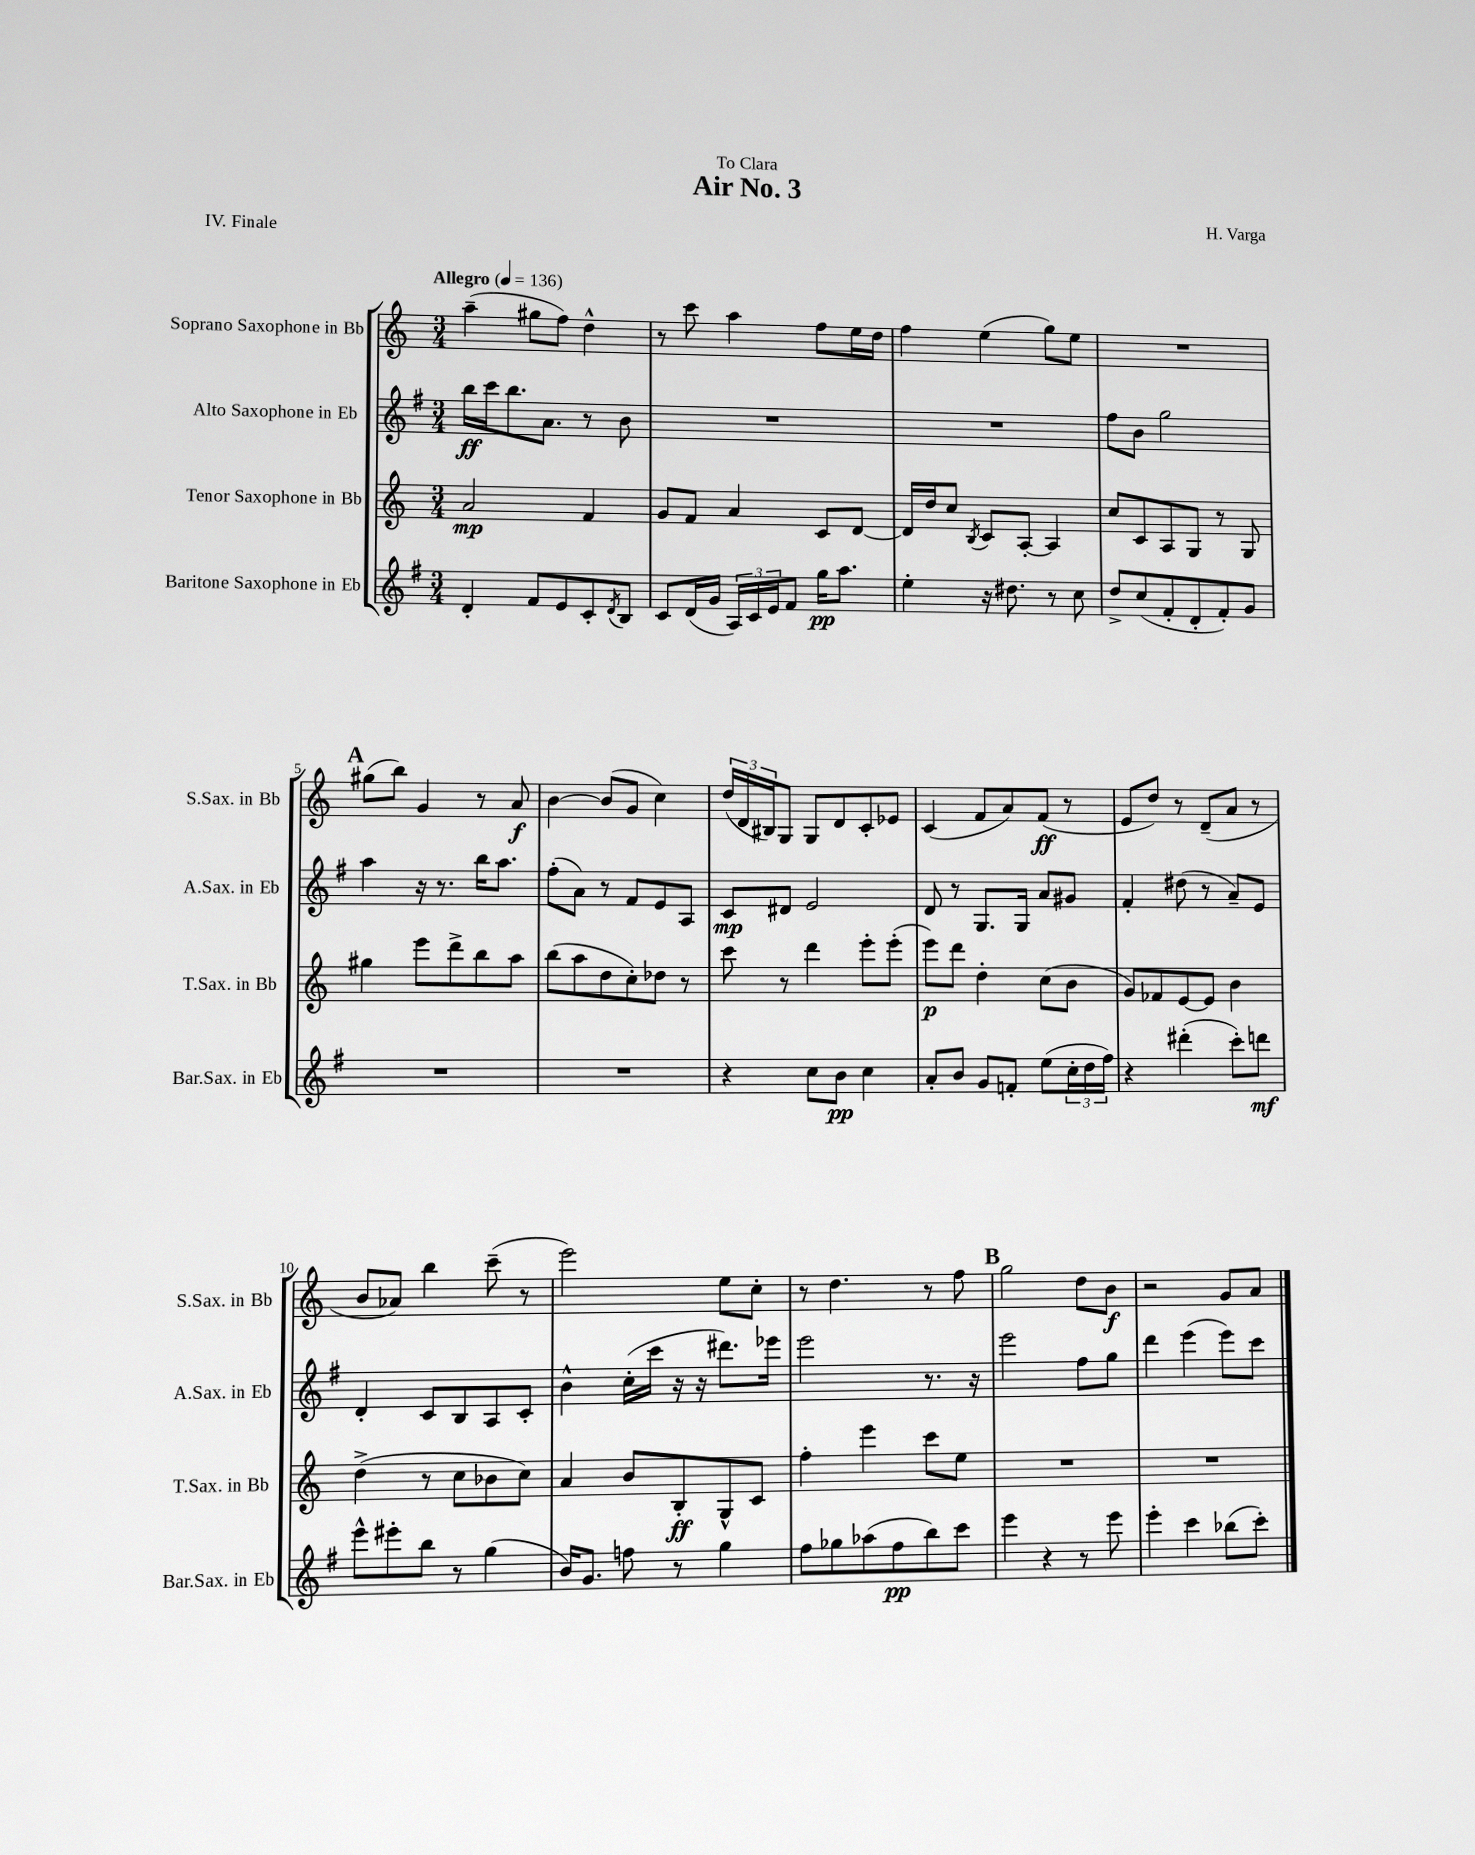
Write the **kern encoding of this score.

**kern	**dynam	**kern	**dynam	**kern	**dynam	**kern	**dynam
*part4	*part4	*part3	*part3	*part2	*part2	*part1	*part1
*staff4	*staff4	*staff3	*staff3	*staff2	*staff2	*staff1	*staff1
*I"Baritone Saxophone in Eb	*	*I"Tenor Saxophone in Bb	*	*I"Alto Saxophone in Eb	*	*I"Soprano Saxophone in Bb	*
*I'Bar.Sax. in Eb	*	*I'T.Sax. in Bb	*	*I'A.Sax. in Eb	*	*I'S.Sax. in Bb	*
*clefG2	*	*clefG2	*	*clefG2	*	*clefG2	*
*k[f#]	*	*k[]	*	*k[f#]	*	*k[]	*
*M3/4	*	*M3/4	*	*M3/4	*	*M3/4	*
*MM136	*	*MM136	*	*MM136	*	*MM136	*
=1	=1	=1	=1	=1	=1	=1	=1
!	!	!	!	!	!	!LO:TX:a:B:t=Allegro	!
4d'/	.	2a/	mp	16bb\LL	ff	(4aa~\	.
.	.	.	.	16ccc\J	.	.	.
.	.	.	.	8.bb\	.	.	.
8f#/L	.	.	.	.	.	8gg#X\L	.
.	.	.	.	8.a\J	.	.	.
8e/	.	.	.	.	.	8ff\J)	.
8c'/	.	4f/	.	8r	.	4dd^^\	.
8qd/	.	.	.	.	.	.	.
8B/J	.	.	.	8b\	.	.	.
=2	=2	=2	=2	=2	=2	=2	=2
8c/L	.	8g/L	.	2.r	.	8r	.
(16d/L	.	8f/J	.	.	.	8ccc\	.
16g/JJ	.	.	.	.	.	.	.
24A/LL)	.	4a/	.	.	.	4aa\	.
24c/	.	.	.	.	.	.	.
24e/J	.	.	.	.	.	.	.
8f#/J	.	.	.	.	.	.	.
16gg\KL	pp	8c/L	.	.	.	8ff\L	.
8.aa\J	.	.	.	.	.	.	.
.	.	[8d/J	.	.	.	16ee\L	.
.	.	.	.	.	.	16dd\JJ	.
=3	=3	=3	=3	=3	=3	=3	=3
4ee'\	.	16d/LL]	.	2.r	.	4ff\	.
.	.	16dd/J	.	.	.	.	.
.	.	8cc/J	.	.	.	.	.
.	.	8qB/	.	.	.	.	.
16r	.	8c/L	.	.	.	(4ee\	.
8.dd#X\	.	.	.	.	.	.	.
.	.	[8A'/J	.	.	.	.	.
8r	.	4A/]	.	.	.	8gg\L)	.
8cc\	.	.	.	.	.	8ee\J	.
=4	=4	=4	=4	=4	=4	=4	=4
8dd^/L	.	8cc/L	.	8ff#\L	.	2.r	.
(8cc/	.	8c/	.	8b\J	.	.	.
8f#'/	.	8A/	.	2gg\	.	.	.
8d'/	.	8G/J	.	.	.	.	.
8f#'/)	.	8r	.	.	.	.	.
8g/J	.	8G/	.	.	.	.	.
!!LO:LB:g=z
!!LO:REH:place=s1:t=A
=5	=5	=5	=5	=5	=5	=5	=5
2.r	.	4gg#X\	.	4aa\	.	(8gg#X\L	.
.	.	.	.	.	.	8bb\J)	.
.	.	8eee\L	.	16r	.	4g/	.
.	.	.	.	8.r	.	.	.
.	.	8ddd^\	.	.	.	.	.
.	.	8bb\	.	16bb\KL	.	8r	.
.	.	.	.	8.aa\J	.	.	.
.	.	8aa\J	.	.	.	8a/	f
=6	=6	=6	=6	=6	=6	=6	=6
2.r	.	(8bb\L	.	(8ff#'\L	.	[4b\	.
.	.	8aa\	.	8a\J)	.	.	.
.	.	8dd\	.	8r	.	(8b/L]	.
.	.	8cc'\)	.	8f#/L	.	8g/J	.
.	.	8dd-X\J	.	8e/	.	4cc\)	.
.	.	8r	.	8A/J	.	.	.
=7	=7	=7	=7	=7	=7	=7	=7
4r	.	8ccc\	.	8c/L	mp	(24dd/LL	.
.	.	.	.	.	.	24d/	.
.	.	.	.	.	.	24B#X/J)	.
.	.	8r	.	8d#X/J	.	8G/J	.
8cc\L	.	4ddd\	.	2e/	.	8G/L	.
8b\J	pp	.	.	.	.	8d/	.
4cc\	.	8eee'\L	.	.	.	8c'/	.
.	.	(8eee'\J	.	.	.	8e-X/J	.
=8	=8	=8	=8	=8	=8	=8	=8
8a'/L	.	8eee\L)	p	8d/	.	(4c/	.
8b/J	.	8ddd\J	.	8r	.	.	.
8g/L	.	4dd'\	.	8.G/L	.	8f/L	.
8fn'/J	.	.	.	.	.	8a/)	.
.	.	.	.	16G/Jk	.	.	.
(8ee\L	.	(8cc\L	.	8a/L	.	(8f/J	ff
24cc'\L	.	8b\J	.	8g#X/J	.	8r	.
24dd\	.	.	.	.	.	.	.
24ff#\JJ)	.	.	.	.	.	.	.
=9	=9	=9	=9	=9	=9	=9	=9
4r	.	8g/L)	.	4f#'/	.	8e/L	.
.	.	8f-X/	.	.	.	8dd/J)	.
(4ddd#X'\	.	[8e/	.	(8dd#X\	.	8r	.
.	.	8e/J]	.	8r	.	(8d~/L	.
8ccc'\L)	.	4b\	.	8a~/L)	.	8a/J	.
8dddn\J	mf	.	.	8e/J	.	8r	.
!!LO:LB:g=z
=10	=10	=10	=10	=10	=10	=10	=10
8eee^^\L	.	(4dd^\	.	4d'/	.	8b/L	.
8eee#X'\	.	.	.	.	.	8a-X/J)	.
8bb\J	.	8r	.	8c/L	.	4bb\	.
8r	.	8cc\L	.	8B/	.	.	.
(4gg\	.	8b-X\	.	8A/	.	(8ccc~\	.
.	.	8cc\J)	.	8c'/J	.	8r	.
=11	=11	=11	=11	=11	=11	=11	=11
16b/KL)	.	4a/	.	4b^^\	.	2eee\)	.
8.g/J	.	.	.	.	.	.	.
8ffn\	.	8b/L	.	(16cc'\LL	.	.	.
.	.	.	.	16ccc\JJ	.	.	.
8r	.	8B'/	ff	16r	.	.	.
.	.	.	.	16r	.	.	.
4gg\	.	8G^^/	.	8.ddd#X\L)	.	8ee\L	.
.	.	8c/J	.	.	.	8cc'\J	.
.	.	.	.	16eee-X\Jk	.	.	.
=12	=12	=12	=12	=12	=12	=12	=12
8ff#\L	.	4ff'\	.	2eee\	.	8r	.
8gg-X\	.	.	.	.	.	4.dd\	.
(8aa-X\	.	4eee\	.	.	.	.	.
8ff#\	pp	.	.	.	.	.	.
8bb\)	.	8ccc\L	.	8.r	.	8r	.
8ccc\J	.	8ee\J	.	.	.	8ff\	.
.	.	.	.	16r	.	.	.
!!LO:REH:place=s1:t=B
=13	=13	=13	=13	=13	=13	=13	=13
4eee\	.	2.r	.	2eee\	.	2gg\	.
4r	.	.	.	.	.	.	.
8r	.	.	.	8ff#\L	.	8dd\L	.
8eee\	.	.	.	8gg\J	.	8b\J	f
=14	=14	=14	=14	=14	=14	=14	=14
4eee'\	.	2.r	.	4ddd\	.	2r	.
4ccc\	.	.	.	(4eee\	.	.	.
(8bb-X\L	.	.	.	8eee\L)	.	8g/L	.
8ccc'\J)	.	.	.	8ccc\J	.	8a/J	.
==	==	==	==	==	==	==	==
*-	*-	*-	*-	*-	*-	*-	*-
